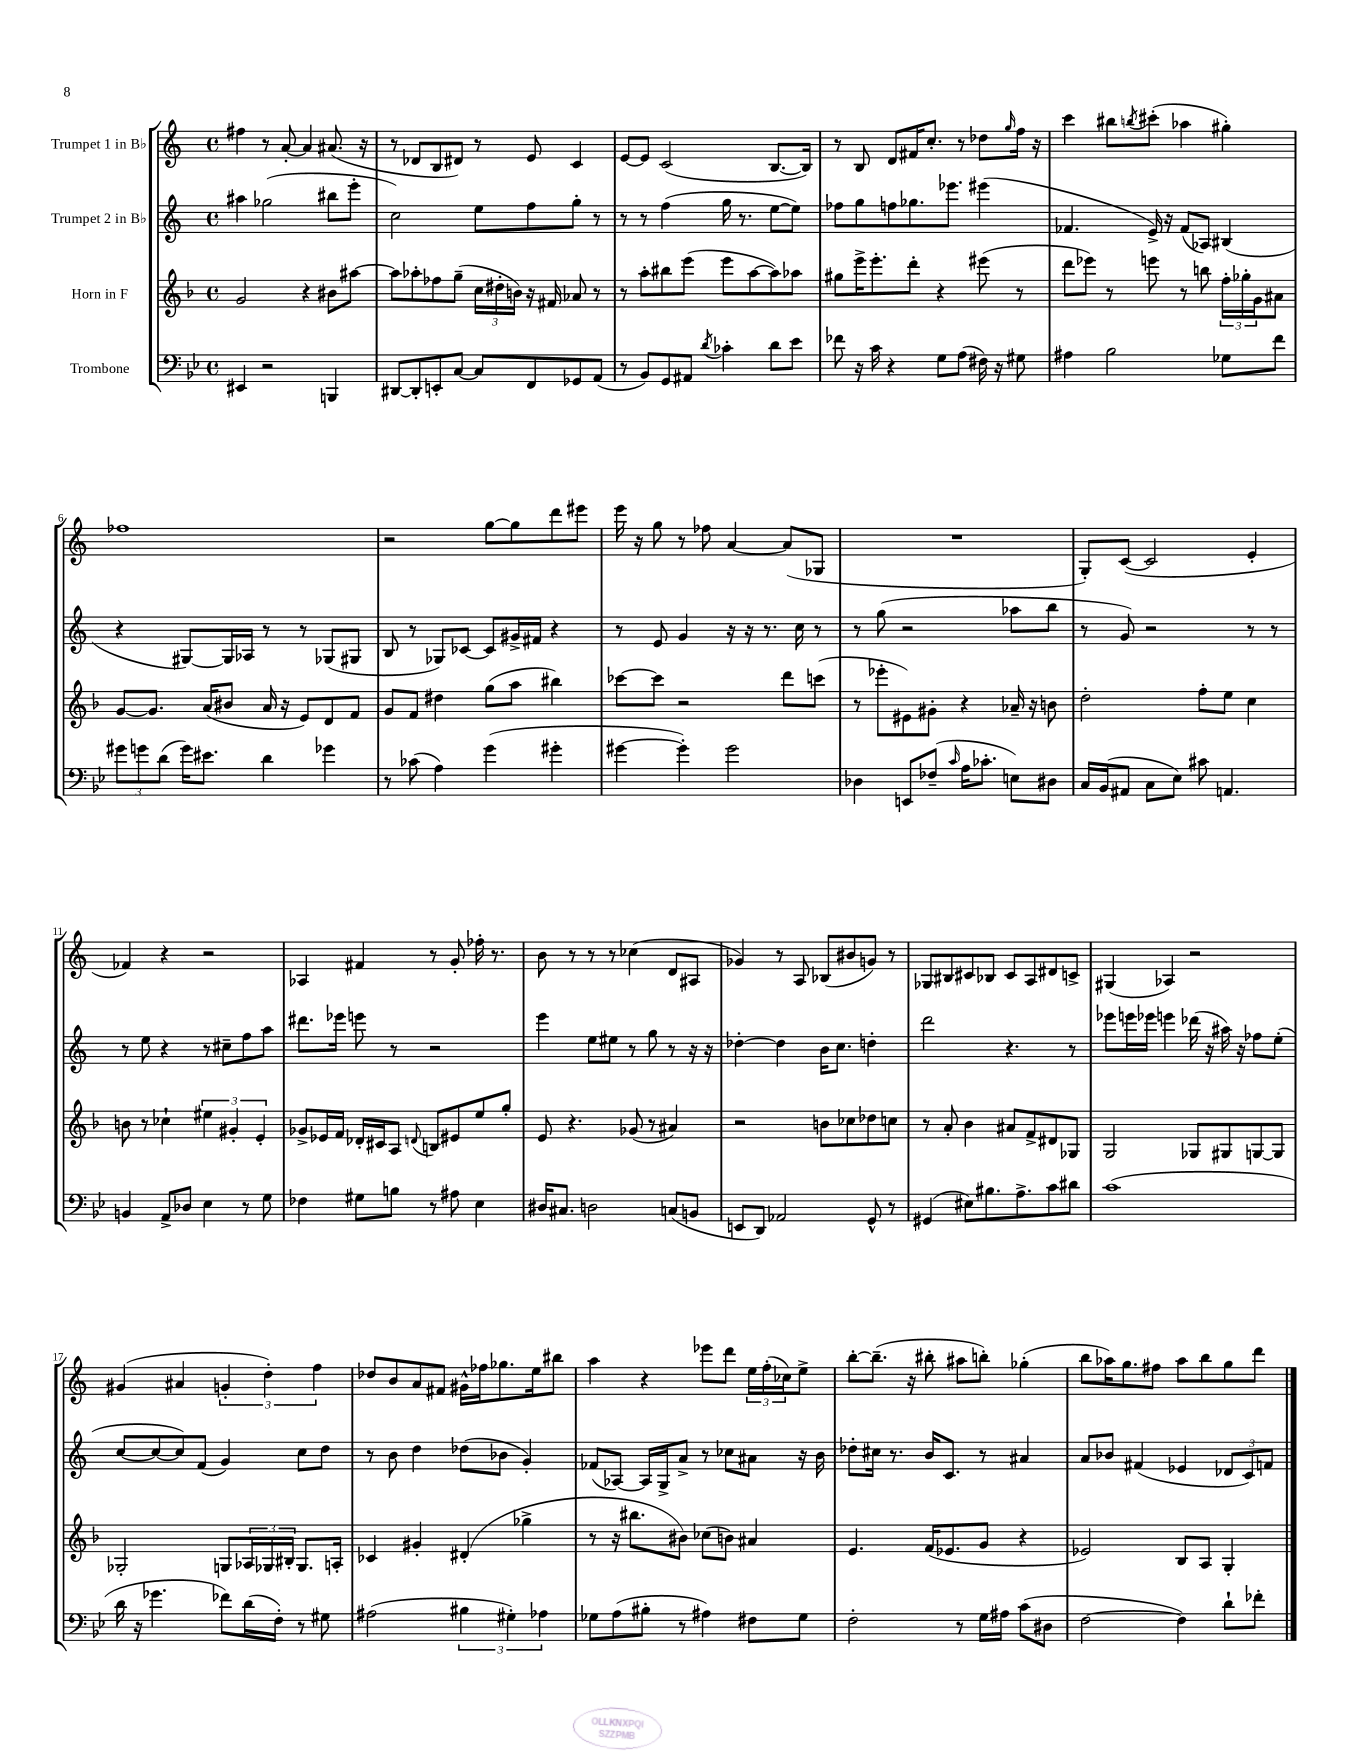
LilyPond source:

<<
\new StaffGroup <<
\new Staff = "s0" \with { instrumentName = "Trumpet 1 in Bb" } {
    \clef treble \key c \major \defaultTimeSignature \time 4/4
    fis''4 r8 a'8~-. a'4 ais'8.( r16 |
    r8 des'8 b8 dis'8) r8 e'8 c'4 |
    e'8~ e'8 c'2( b8.~ b16) |
    r8 b8 d'8 fis'16 c''8.-. r8 des''8 \grace { g''16 } f''16 r16 |
    c'''4 bis''8 \acciaccatura { b''8 } cis'''8-.( aes''4 gis''4-.) |
    fes''1 |
    r2 g''8~ g''8 d'''8 eis'''8 |
    e'''16 r16 g''8 r8 fes''8 a'4~ a'8( ges8 |
    R1 |
    g8-.) c'8~( c'2 e'4-. |
    fes'4) r4 r2 |
    aes4 fis'4 r8 g'8-. fes''16-. r8. |
    b'8 r8 r8 r8 ces''4( d'8 ais8 |
    ges'4) r8 a8 bes8( bis'8 g'8) r8 |
    ges8 bis8 cis'8 bes8 cis'8 a8 dis'8 c'8-> |
    gis4( aes4) r2 |
    gis'4( ais'4 \tuplet 3/2 { g'4-. d''4-.) f''4 } |
    des''8 b'8 a'8 fis'8 gis'16-^ fes''16 ges''8. e''16 bis''8 |
    a''4 r4 ees'''8 d'''8 \tuplet 3/2 { e''16 f''16-.( ces''16) } e''8-> |
    b''8~-. b''8.--( r16 bis''8-. ais''8 b''8-.) ges''4-.( |
    b''8 aes''16) g''8. fis''8 aes''8 b''8 g''8 d'''8 \bar "|." |
}
\new Staff = "s1" \with { instrumentName = "Trumpet 2 in Bb" } {
    \clef treble \key c \major \defaultTimeSignature \time 4/4
    ais''4 ges''2( bis''8 e'''8-. |
    c''2) e''8 f''8 g''8-. r8 |
    r8 r8 f''4( g''16 r8. e''8~ e''8) |
    fes''8 g''8 f''8 ges''8. ees'''8. eis'''4( |
    fes'4. e'16->) r16 fes'8( aes8) bis4( |
    r4 gis8~) gis16 aes16 r8 r8 ges8( gis8 |
    b8 r8 ges8) ces'8~ ces'8 gis'16-> fis'16 r4 |
    r8 e'8 g'4 r16 r16 r8. c''16 r8 |
    r8 g''8( r2 aes''8 b''8 |
    r8 g'8) r2 r8 r8 |
    r8 e''8 r4 r8 cis''8-- f''8 a''8 |
    dis'''8. ees'''16 e'''8 r8 r2 |
    e'''4 e''8 eis''8 r8 g''8 r8 r16 r16 |
    des''4~-. des''4 b'16 c''8. d''4-. |
    d'''2 r4. r8 |
    ees'''8 e'''16 ees'''16 e'''4 des'''16( r16 ais''16) r16 fes''8 e''8-.( |
    c''8~ c''8~ c''8) f'8( g'4) c''8 d''8 |
    r8 b'8 d''4 des''8( bes'8 g'4-.) |
    fes'8( aes8~) aes16 g16-> a'8-> r8 ces''8 ais'8 r16 b'16 |
    des''8-. cis''16 r8. b'16 c'8. r8 ais'4 |
    a'8 bes'8 fis'4( ees'4 \tuplet 3/2 { des'8 c'8) f'8 } \bar "|." |
}
\new Staff = "s2" \with { instrumentName = "Horn in F" } {
    \clef treble \key f \major \defaultTimeSignature \time 4/4
    g'2 r4 bis'8 ais''8~ |
    ais''8 aes''8-. fes''8 g''8--( \tuplet 3/2 { c''16 dis''16-. b'16) } r16 fis'16 aes'8 r8 |
    r8 a''8-. bis''8 e'''8( e'''8 a''8~ a''8) aes''8 |
    gis''8 e'''16-> e'''8.-. d'''8-. r4 eis'''8( r8 |
    d'''8 ees'''8) r8 e'''8 r8 b''8 \tuplet 3/2 { f''16-. ges''16-. g'16 } ais'8 |
    g'8~ g'8. a'16( bis'8 a'16 r16 e'8) d'8 f'8 |
    g'8 f'8 dis''4 g''8( a''8 bis''4) |
    ces'''8~ ces'''8 r2 d'''8 c'''8( |
    r8 ees'''8-. eis'8) gis'8-. r4 aes'16-- r16 b'8 |
    d''2-. f''8-. e''8 c''4 |
    b'8 r8 ces''4-! \tuplet 3/2 { eis''4 gis'4-. e'4-. } |
    ges'8-> ees'16 f'16 des'16-. cis'16 a8 \appoggiatura { d'8 } b8 eis'8 e''8 g''8-. |
    e'8 r4. ges'8( r8 ais'4) |
    r2 b'8 ces''8 des''8 c''8 |
    r8 a'8-. bes'4 ais'8 f'8-> dis'8 ges8 |
    g2 ges8 gis8 g8~ g8 |
    ges2-. g8 \tuplet 3/2 { aes16 ges16 bis16-. } ges8. a16-. |
    ces'4 gis'4-. dis'4-.( ges''4-> |
    r8 r16 bis''8. bis'8) ces''8( b'8) ais'4 |
    e'4. f'16( ees'8. g'8 r4 |
    ees'2) bes8 a8 g4-. \bar "|." |
}
\new Staff = "s3" \with { instrumentName = "Trombone" } {
    \clef bass \key bes \major \defaultTimeSignature \time 4/4
    eis,4 r2 b,,4 |
    dis,8~ dis,8-. e,8-. c8~ c8 f,8 ges,8 a,8( |
    r8 bes,8) g,8 ais,8 \acciaccatura { d'8 } ces'4-. d'8 ees'8 |
    fes'8 r16 c'16 r4 g8 a8( fis16) r16 gis8 |
    ais4 bes2 ges8 f'8 |
    \tuplet 3/2 { gis'8 g'8 d'8( } g'16) eis'8. d'4 ges'4 |
    r8 ces'8( a4) g'4( gis'4-. |
    gis'4~ gis'4-.) gis'2 |
    des4 e,8 fes8--( \grace { c'16 } a16 ces'8.-. e8) dis8 |
    c16 bes,16( ais,8 c8 ees8) cis'8 a,4. |
    b,4 a,8-> des8 ees4 r8 g8 |
    fes4 gis8 b8 r8 ais8 ees4 |
    dis16 cis8. d2 c8( b,8 |
    e,8 d,8) aes,2 g,8-^ r8 |
    gis,4( eis8) bis8. a8.-> c'8 dis'8 |
    c'1( |
    d'16 r16 ges'4. fes'8) d'16( f16-.) r8 gis8 |
    ais2( \tuplet 3/2 { bis4 gis4-.) aes4 } |
    ges8 a8( bis8-. r8 ais4) fis8 ges8 |
    f2-. r8 g16 ais16 c'8( dis8 |
    f2~ f4) d'8-! fes'8-. \bar "|." |
}
>>
>>
